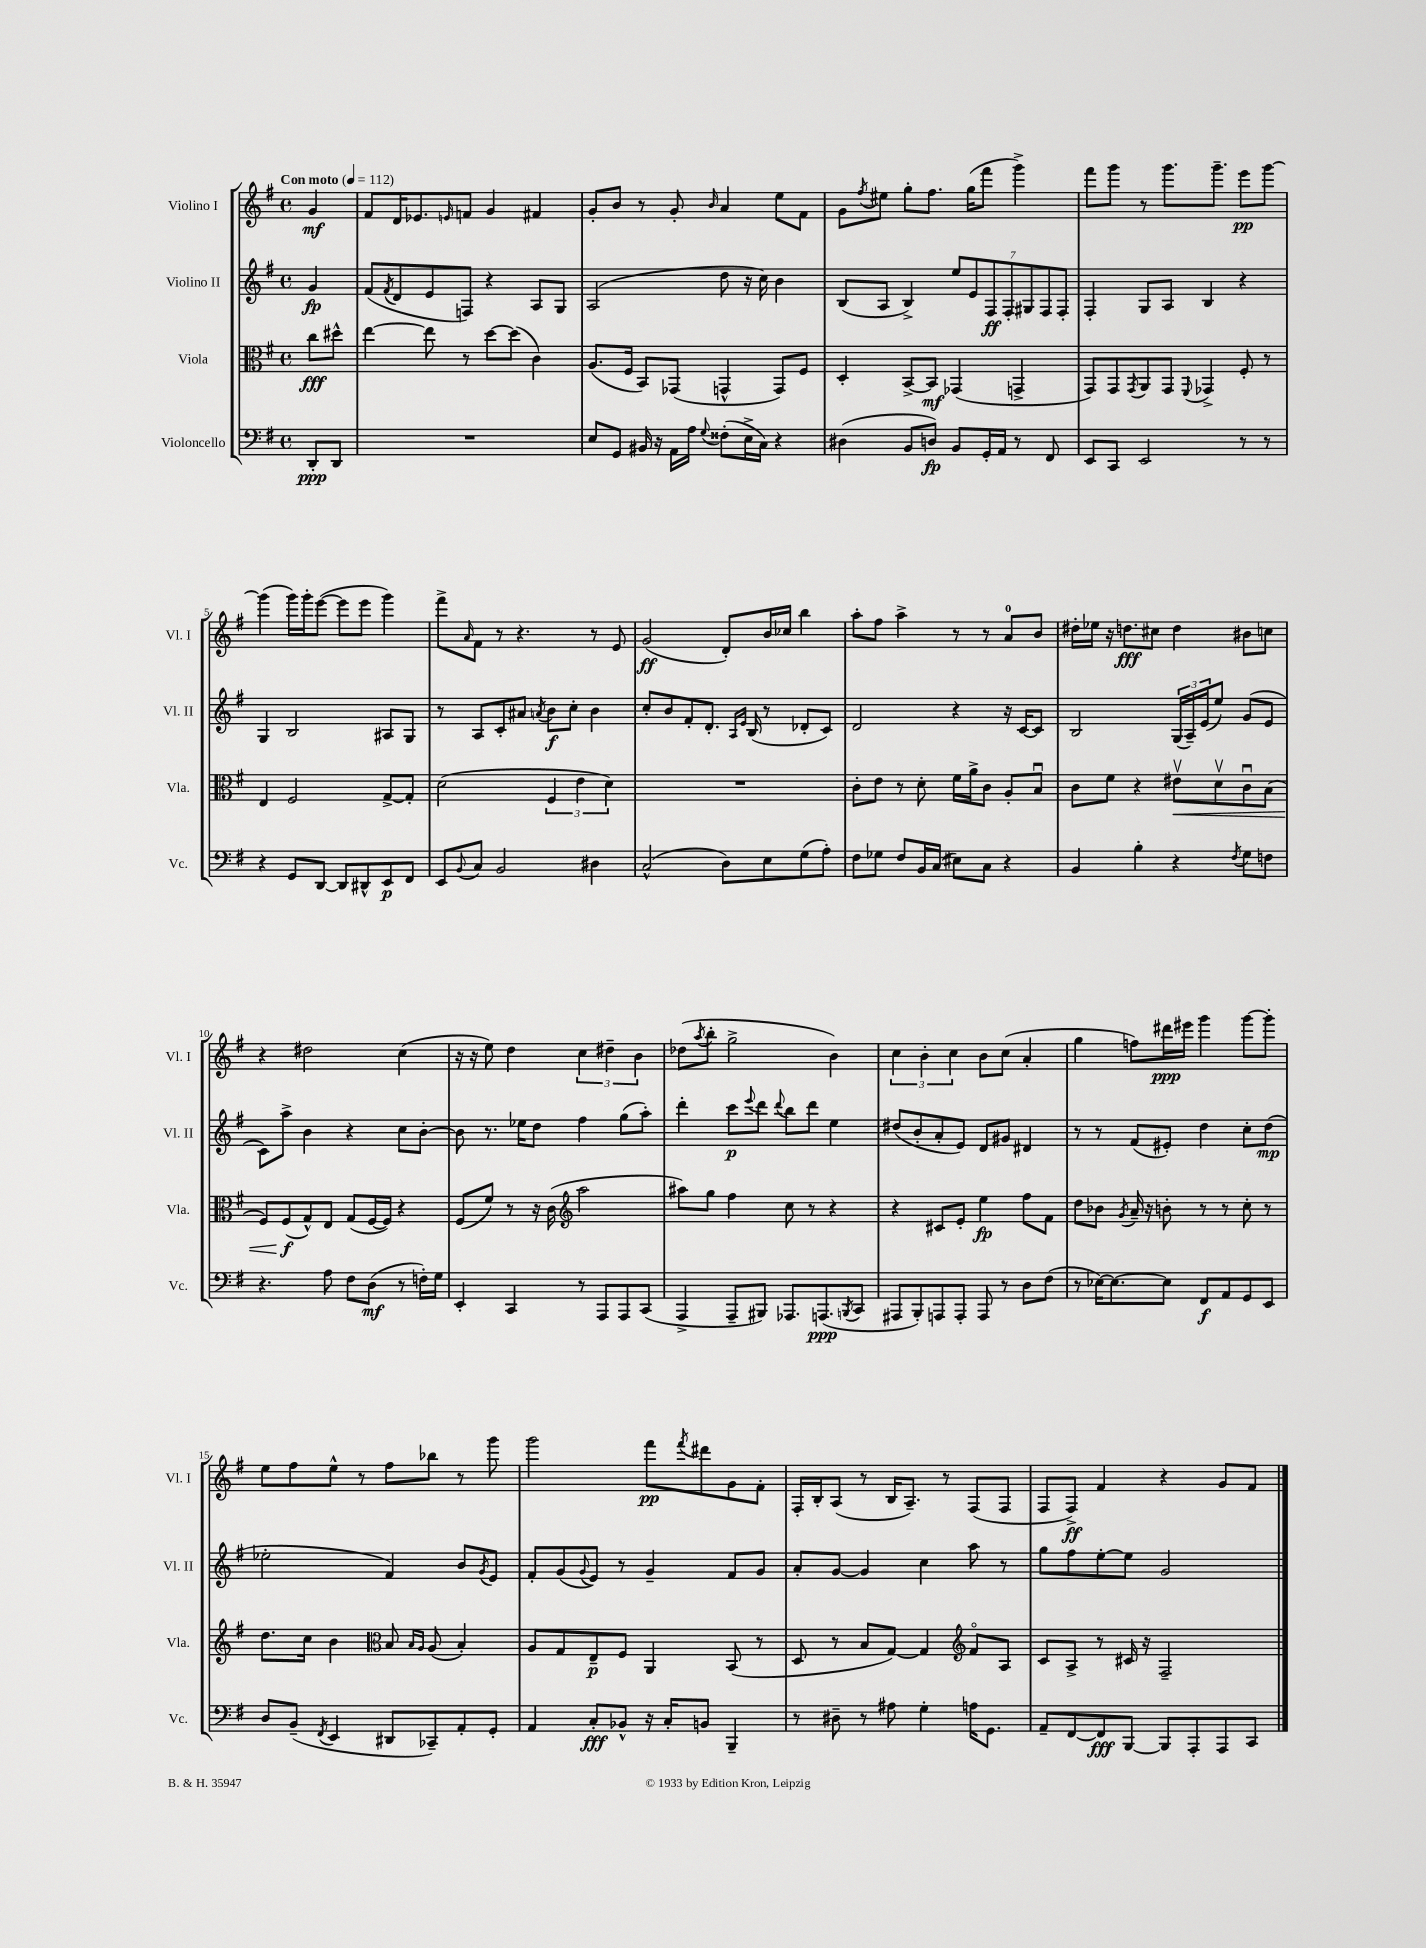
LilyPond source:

<<
\new StaffGroup <<
\new Staff = "s0" \with { instrumentName = "Violino I" shortInstrumentName = "Vl. I" } {
    \clef treble \key g \major \defaultTimeSignature \time 4/4 \partial 4 \tempo "Con moto" 4 = 112
    g'4\mf |
    fis'8 d'16 ees'8. \grace { e'16 } f'8 g'4 fis'4 |
    g'8-. b'8 r8 g'8-. \grace { b'16 } a'4 e''8 fis'8 |
    g'8 \acciaccatura { fis''8 } eis''8 g''8-. fis''8. g''16( fis'''8 g'''4->) |
    fis'''8 g'''8 r8 g'''8. g'''8.-- e'''8\pp g'''8~ |
    g'''4( g'''16) g'''16-. e'''8~( e'''8 e'''8 g'''4) |
    fis'''8-> \grace { a'16 } fis'8 r8 r4. r8 e'8 |
    g'2\ff( d'8-.) b'16 ces''16 b''4 |
    a''8-. fis''8 a''4-> r8 r8 a'8-0 b'8 |
    dis''16-. ees''16 r16 d''8.\fff cis''8 d''4 bis'8 c''8 |
    r4 dis''2 c''4( |
    r16 r16 e''8) d''4 \tuplet 3/2 { c''4 dis''4-- b'4 } |
    des''8( \acciaccatura { a''8 } b''8-. g''2-> b'4) |
    \tuplet 3/2 { c''4 b'4-. c''4 } b'8 c''8( a'4-. |
    g''4 f''8) dis'''16\ppp eis'''16 g'''4 g'''8~ g'''8-. |
    e''8 fis''8 e''8-^ r8 fis''8 bes''8 r8 g'''8 |
    g'''2 fis'''8\pp \acciaccatura { fis'''8 } dis'''8 g'8 fis'8-. |
    fis16-. b16-. a8( r8 b16 a8.--) r8 fis8( fis8 |
    fis8 fis8->\ff) fis'4 r4 g'8 fis'8 \bar "|." |
}
\new Staff = "s1" \with { instrumentName = "Violino II" shortInstrumentName = "Vl. II" } {
    \clef treble \key g \major \defaultTimeSignature \time 4/4 \partial 4
    g'4\fp |
    fis'8( \acciaccatura { fis'8 } d'8 e'8 f8) r4 a8 g8 |
    a2( d''8 r16 c''16) b'4 |
    b8( a8 b4->) \tuplet 7/4 { e''8 e'8 fis8\ff fis8-. gis8 fis8 fis8-. } |
    fis4-. g8 a8 b4 r4 |
    g4 b2 ais8 g8 |
    r8 a8 c'8-. ais'8 \acciaccatura { a'8 } b'8\f c''8-. b'4 |
    c''8-. b'8 fis'8-. d'8.-. \grace { a16 e'16 } b16( r8 des'8-. c'8) |
    d'2 r4 r16 c'16~ c'8 |
    b2 \tuplet 3/2 { g16( a16--) e'16( } e''8) g'8( e'8 |
    c'8) a''8-> b'4 r4 c''8 b'8~-. |
    b'8 r8. ees''16 d''8 fis''4 g''8( a''8-.) |
    d'''4-. c'''8\p \appoggiatura { e'''8 } d'''8 \appoggiatura { d'''8 } b''8 d'''8 e''4 |
    dis''8( b'8-. a'8-. e'8) d'8 gis'8 dis'4 |
    r8 r8 fis'8( eis'8-.) d''4 c''8-. d''8\mp( |
    ees''2-. fis'4) b'8 \acciaccatura { g'8 } e'8 |
    fis'8-. g'8( \appoggiatura { g'8 } e'8) r8 g'4-- fis'8 g'8 |
    a'8-. g'8~ g'4 c''4 a''8 r8 |
    g''8 fis''8 e''8~-. e''8 g'2 \bar "|." |
}
\new Staff = "s2" \with { instrumentName = "Viola" shortInstrumentName = "Vla." } {
    \clef alto \key g \major \defaultTimeSignature \time 4/4 \partial 4
    c''8\fff dis''8-^ |
    e''4~ e''8 r8 d''8~ d''8( c'4) |
    a8.( fis16 b,8) ges,8( g,4-^ g,8) fis8 |
    d4-. b,8~-> b,8\mf ges,4( g,4-> |
    g,8) g,8 \acciaccatura { g,8 } a,8 g,8 \appoggiatura { fis,8 } ges,4-> fis8-. r8 |
    e4 fis2 g8~-> g8-. |
    d'2( \tuplet 3/2 { fis4 e'4 d'4) } |
    R1 |
    c'8-. e'8 r8 d'8-. fis'16 a'16-> c'8 a8-. b8\downbow |
    c'8 fis'8 r4 eis'8\upbow\< d'8\upbow c'8\downbow b8( |
    fis8) fis8\f\!( g8-^) e8 g8( fis16~ fis16) r4 |
    fis8( fis'8) r8 r16 c'16( \clef treble a''2 |
    ais''8) g''8 fis''4 c''8 r8 r4 |
    r4 cis'8 e'8-. e''4\fp fis''8 fis'8 |
    d''8 bes'8 \acciaccatura { g'8 } a'16-- r16 b'8-. r8 r8 c''8-. r8 |
    d''8. c''16 b'4 \clef alto b8 \grace { b16 a16 } a8( b4-.) |
    a8 g8 e8--\p fis8 a,4 b,8( r8 |
    d8 r8 b8 g8~) g4 \clef treble fis'8\flageolet a8 |
    c'8 a8-> r8 cis'16 r16 fis2-- \bar "|." |
}
\new Staff = "s3" \with { instrumentName = "Violoncello" shortInstrumentName = "Vc." } {
    \clef bass \key g \major \defaultTimeSignature \time 4/4 \partial 4
    d,8-.\ppp d,8 |
    R1 |
    e8 g,8 bis,16 r16 a,16 a16 \appoggiatura { g8 } fisis8-.( e16-> c16) r4 |
    dis4( b,8 d8\fp) b,8 g,16-. a,16 r8 fis,8 |
    e,8 c,8 e,2 r8 r8 |
    r4 g,8 d,8~ d,8 dis,8-^ e,8\p fis,8 |
    e,8 \appoggiatura { b,8 } c8 b,2 dis4 |
    c2-^( d8) e8 g8( a8-.) |
    fis8 ges8 fis8 b,16 c16( eis8) c8 r4 |
    b,4 b4-. r4 \acciaccatura { fis8 } g8 f8 |
    r4. a8 fis8 d8\mf( r8 f16-.) g16 |
    e,4-. c,4 r8 a,,8 a,,8 c,8( |
    a,,4-> a,,8-- bis,,8) aes,,8. a,,8.\ppp( \acciaccatura { b,,8 } c,8 |
    ais,,8 b,,8-.) a,,8 a,,8-. a,,8 r8 d8 fis8( |
    r8 ees16~) ees8.~ ees8 fis,8\f a,8 g,8 e,8 |
    d8 b,8--( \acciaccatura { fis,8 } e,4 dis,8 ces,8--) a,8-. g,8-. |
    a,4 c8-.\fff bes,8-^ r16 c16-. b,8 b,,4-- |
    r8 dis8-- r8 ais8 g4-. a16 g,8. |
    a,8-- fis,8~ fis,8\fff b,,8~ b,,8 a,,8-. a,,8 c,8 \bar "|." |
}
>>
>>
